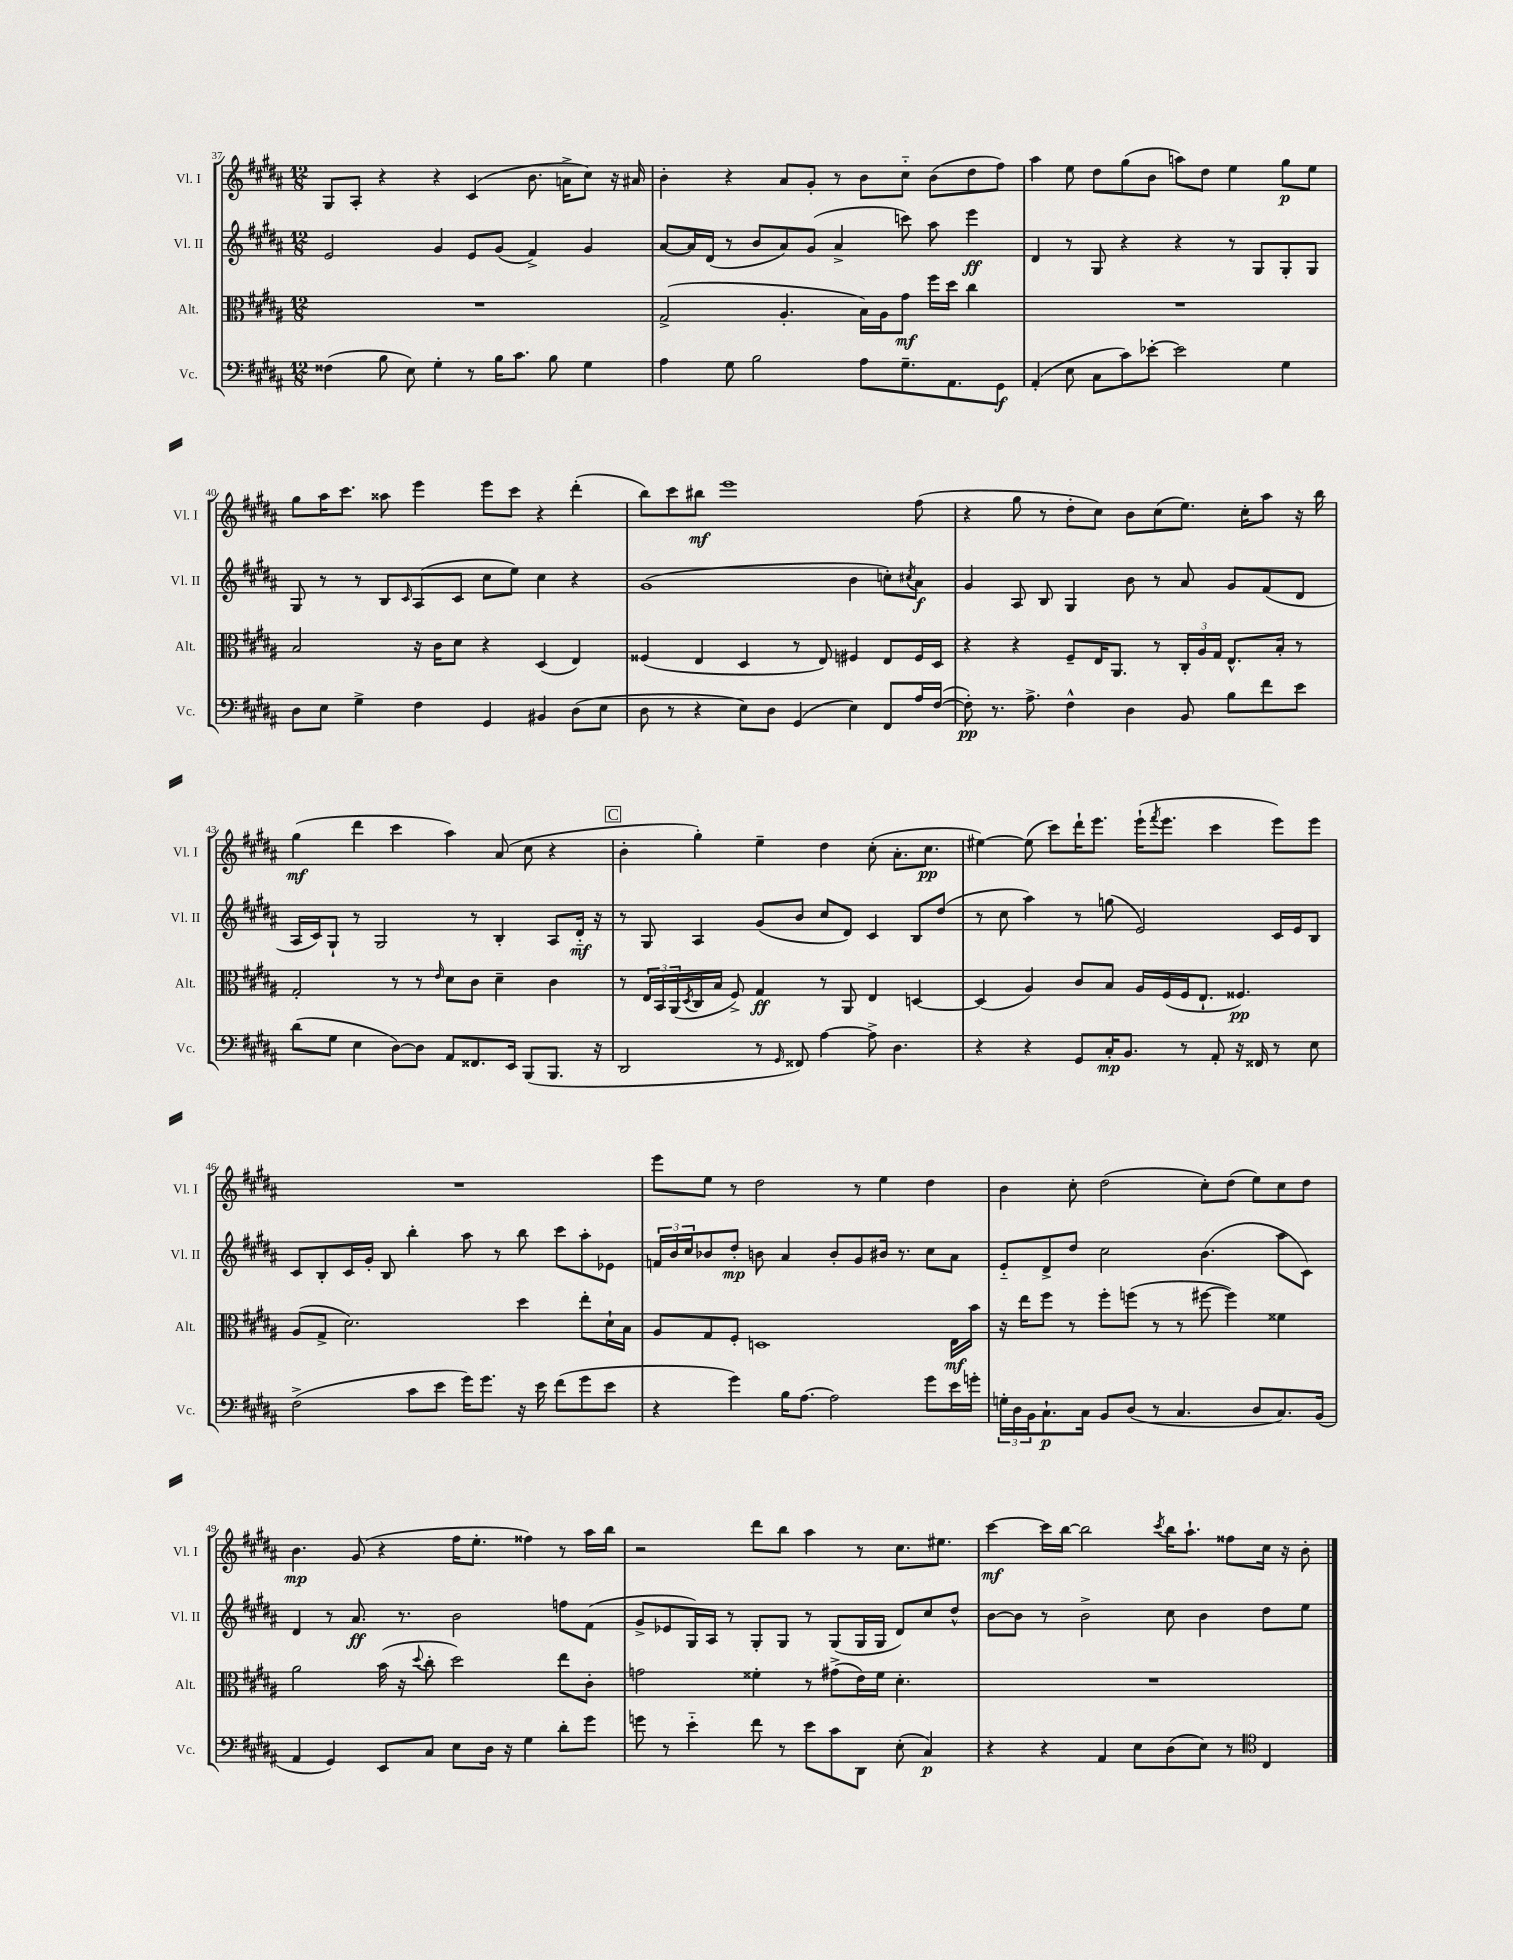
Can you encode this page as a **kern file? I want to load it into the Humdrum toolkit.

**kern	**dynam	**kern	**dynam	**kern	**dynam	**kern	**dynam
*part4	*part4	*part3	*part3	*part2	*part2	*part1	*part1
*staff4	*staff4	*staff3	*staff3	*staff2	*staff2	*staff1	*staff1
*I"Vc.	*	*I"Alt.	*	*I"Vl. II	*	*I"Vl. I	*
*I'Vc.	*	*I'Alt.	*	*I'Vl. II	*	*I'Vl. I	*
*clefF4	*	*clefC3	*	*clefG2	*	*clefG2	*
*k[f#c#g#d#a#]	*	*k[f#c#g#d#a#]	*	*k[f#c#g#d#a#]	*	*k[f#c#g#d#a#]	*
*M12/8	*	*M12/8	*	*M12/8	*	*M12/8	*
=37	=37	=37	=37	=37	=37	=37	=37
(4F##X\	.	1.r	.	2e/	.	8G#/L	.
.	.	.	.	.	.	8A#'/J	.
8B\	.	.	.	.	.	4r	.
8E\)	.	.	.	.	.	.	.
4G#'\	.	.	.	4g#/	.	4r	.
8r	.	.	.	8e/L	.	(4c#/	.
16B\KL	.	.	.	(8g#/J	.	.	.
8.c#\J	.	.	.	.	.	.	.
.	.	.	.	4f#^/)	.	8.b\	.
8B\	.	.	.	.	.	.	.
.	.	.	.	.	.	16an^\KL	.
4G#\	.	.	.	4g#/	.	8cc#\J)	.
.	.	.	.	.	.	16r	.
.	.	.	.	.	.	16a#X/	.
=38	=38	=38	=38	=38	=38	=38	=38
4A#\	.	(2G#^/	.	[8a#/L	.	4b'\	.
.	.	.	.	16a#/L]	.	.	.
.	.	.	.	(16d#/JJ	.	.	.
8G#\	.	.	.	8r	.	4r	.
2B\	.	.	.	8b/L	.	.	.
.	.	4.A#'/	.	8a#/)	.	8a#/L	.
.	.	.	.	(8g#/J	.	8g#'/J	.
.	.	.	.	4a#^/	.	8r	.
8A#\L	.	16B\LL)	.	.	.	8b\L	.
.	.	16A#\J	.	.	.	.	.
8.G#~\	.	8g#\J	mf	8cccn\)	.	8cc#\J	.
.	.	16ff#\LL	.	8aa#\	.	(8b\L	.
8.AA#\	.	16dd#\JJ	.	.	.	.	.
.	.	4cc#\	.	4eee\	ff	8dd#\	.
8GG#\J	f	.	.	.	.	8ff#\J)	.
=39	=39	=39	=39	=39	=39	=39	=39
(4AA#'/	.	1.r	.	4d#/	.	4aa#\	.
8E\	.	.	.	8r	.	8ee\	.
8C#\L	.	.	.	8G#/	.	8dd#\L	.
8c#\)	.	.	.	4r	.	(8gg#\	.
[8e-X'\J	.	.	.	.	.	8b\J	.
2e-\]	.	.	.	4r	.	8aan\L)	.
.	.	.	.	.	.	8dd#\J	.
.	.	.	.	8r	.	4ee\	.
.	.	.	.	8G#/L	.	.	.
4G#\	.	.	.	8G#'/	.	8gg#\L	p
.	.	.	.	8G#/J	.	8ee\J	.
!!LO:LB:g=z
=40	=40	=40	=40	=40	=40	=40	=40
8D#\L	.	2B/	.	8G#/	.	8gg#\L	.
8E\J	.	.	.	8r	.	16aa#\K	.
.	.	.	.	.	.	8.ccc#\J	.
4G#^\	.	.	.	8r	.	.	.
.	.	.	.	8B/L	.	8aa##X\	.
.	.	.	.	16qqc#/	.	.	.
4F#\	.	16r	.	(8A#/	.	4eee\	.
.	.	16c#\KL	.	.	.	.	.
.	.	8d#\J	.	8c#/J	.	.	.
4GG#/	.	4r	.	8cc#\L	.	8eee\L	.
.	.	.	.	8ee\J)	.	8ccc#\J	.
4BB#X/	.	(4D#/	.	4cc#\	.	4r	.
(8D#\L	.	4E/)	.	4r	.	(4ddd#'\	.
8E\J	.	.	.	.	.	.	.
=41	=41	=41	=41	=41	=41	=41	=41
8D#\	.	(4F##X/	.	(1g#	.	8bb\L)	.
8r	.	.	.	.	.	8ccc#\	.
4r	.	4E/	.	.	.	8bb#X\J	mf
.	.	.	.	.	.	1eee	.
8E\L)	.	4D#/	.	.	.	.	.
8D#\J	.	.	.	.	.	.	.
(4GG#/	.	8r	.	.	.	.	.
.	.	8E/)	.	.	.	.	.
4E\)	.	4F#X/	.	4b\	.	.	.
8FF#/L	.	8E/L	.	8ccn'\L)	.	.	.
.	.	.	.	8qcc#X/	.	.	.
16A#/L	.	16F#/L	.	8a#\J	f	(8ff#\	.
([16F#/JJ	.	16D#/JJ	.	.	.	.	.
=42	=42	=42	=42	=42	=42	=42	=42
8F#'\])	pp	4r	.	4g#/	.	4r	.
8.r	.	.	.	.	.	.	.
.	.	4r	.	8A#/	.	8gg#\	.
8.A#^\	.	.	.	.	.	.	.
.	.	.	.	8B/	.	8r	.
4F#^^\	.	8F#~/L	.	4G#/	.	8dd#'\L	.
.	.	16E/K	.	.	.	8cc#\J)	.
.	.	8.AA#/J	.	.	.	.	.
4D#\	.	.	.	8b\	.	8b\L	.
.	.	8r	.	8r	.	(8cc#\	.
8BB/	.	24C#'/LL	.	8a#/	.	8.ee\J)	.
.	.	24A#/	.	.	.	.	.
.	.	24G#/JJ	.	.	.	.	.
8B\L	.	8.E^^/L	.	8g#/L	.	.	.
.	.	.	.	.	.	16cc#'\KL	.
8f#\	.	.	.	(8f#/	.	8aa#\J	.
.	.	16B'/Jk	.	.	.	.	.
8e\J	.	8r	.	8d#/J	.	16r	.
.	.	.	.	.	.	16bb\	.
!!LO:LB:g=z
=43	=43	=43	=43	=43	=43	=43	=43
(8d#\L	.	2G#'/	.	16A#/LL	.	(4gg#\	mf
.	.	.	.	16c#/J)	.	.	.
8G#\J	.	.	.	8G#`/J	.	.	.
4E\	.	.	.	8r	.	4ddd#\	.
.	.	.	.	2G#/	.	.	.
[8D#\L)	.	8r	.	.	.	4ccc#\	.
8D#\J]	.	8r	.	.	.	.	.
.	.	16qqe/	.	.	.	.	.
8AA#/L	.	8d#\L	.	.	.	4aa#\)	.
8.FF##X/	.	8c#\J	.	8r	.	.	.
.	.	4d#~\	.	4B'/	.	(8a#/	.
16EE/Jk	.	.	.	.	.	.	.
(8BBB/L	.	.	.	.	.	8cc#\	.
8.BBB/J	.	4c#\	.	8A#/L	.	4r	.
.	.	.	.	16d#/Jk	mf	.	.
16r	.	.	.	16r	.	.	.
!!LO:REH:place=s1:t=C
=44	=44	=44	=44	=44	=44	=44	=44
2DD#/	.	8r	.	8r	.	4b'\	.
.	.	24E/LL	.	8G#/	.	.	.
.	.	24BB/	.	.	.	.	.
.	.	(24AA#/	.	.	.	.	.
.	.	8qD#/	.	.	.	.	.
.	.	16C#/	.	4A#/	.	4gg#'\)	.
.	.	16B/JJ	.	.	.	.	.
.	.	8F#^/)	.	.	.	.	.
8r	.	4G#/	ff	(8g#/L	.	4ee~\	.
16qqGG#/	.	.	.	.	.	.	.
8FF##X/)	.	.	.	8b/J	.	.	.
[4A#\	.	8r	.	8cc#/L	.	4dd#\	.
.	.	8AA#/	.	8d#/J)	.	.	.
8A#^\]	.	4E/	.	4c#/	.	(8cc#'\	.
4.D#\	.	.	.	.	.	8.a#'\L	.
.	.	[4Dn/	.	8B/L	.	.	.
.	.	.	.	.	.	8.cc#\J	pp
.	.	.	.	(8dd#/J	.	.	.
=45	=45	=45	=45	=45	=45	=45	=45
4r	.	(4D/]	.	8r	.	[4ee#X\)	.
.	.	.	.	8cc#\	.	.	.
4r	.	4A#/)	.	4aa#\)	.	(8ee#\]	.
.	.	.	.	.	.	8ccc#\L)	.
8GG#/L	.	8c#/L	.	8r	.	16ddd#`\K	.
.	.	.	.	.	.	8.eee\J	.
16C#'/K	mp	8B/J	.	(8ggn\	.	.	.
8.BB/J	.	.	.	.	.	.	.
.	.	16A#/LL	.	2e/)	.	(16eee`\KL	.
.	.	.	.	.	.	8qfff#/	.
.	.	(16F#/	.	.	.	8.eee\J	.
8r	.	16F#/J	.	.	.	.	.
.	.	8.E`/J	.	.	.	.	.
8AA#'/	.	.	.	.	.	4ccc#\	.
16r	.	4.F##X/)	pp	.	.	.	.
16FF##X/	.	.	.	.	.	.	.
8r	.	.	.	16c#/LL	.	8eee\L)	.
.	.	.	.	16e/J	.	.	.
8E\	.	.	.	8B/J	.	8eee\J	.
!!LO:LB:g=z
=46	=46	=46	=46	=46	=46	=46	=46
(2F#^\	.	(8A#/L	.	8c#/L	.	1.r	.
.	.	8G#^/J	.	8B'/	.	.	.
.	.	2.d#\)	.	16c#/L	.	.	.
.	.	.	.	16g#'/JJ	.	.	.
.	.	.	.	8B/	.	.	.
8c#\L	.	.	.	4bb'\	.	.	.
8e\J	.	.	.	.	.	.	.
16g#\KL)	.	.	.	8aa#\	.	.	.
8.g#\J	.	.	.	.	.	.	.
.	.	.	.	8r	.	.	.
16r	.	4dd#\	.	8bb\	.	.	.
16e\	.	.	.	.	.	.	.
(8f#\L	.	.	.	8ccc#\L	.	.	.
8g#\	.	8ee'\L	.	8aa#'\	.	.	.
8e\J	.	16d#`\L	.	8e-X\J	.	.	.
.	.	16B\JJ	.	.	.	.	.
=47	=47	=47	=47	=47	=47	=47	=47
4r	.	8A#/L	.	24fn/LL	.	8eee\L	.
.	.	.	.	24b/	.	.	.
.	.	.	.	24cc#/J	.	.	.
.	.	8G#/	.	8b-X/	.	8ee\J	.
4g#\)	.	8F#'/J	.	8dd#'/J	mp	8r	.
.	.	1Dn	.	8bn\	.	2dd#\	.
16B\KL	.	.	.	4a#/	.	.	.
[8.A#\J	.	.	.	.	.	.	.
2A#\]	.	.	.	8b'/L	.	.	.
.	.	.	.	8g#/	.	8r	.
.	.	.	.	16b#X/Jk	.	4ee\	.
.	.	.	.	8.r	.	.	.
8g#\L	.	.	.	8cc#\L	.	4dd#\	.
16e\L	.	16E\LL	mf	8a#\J	.	.	.
16gn'\JJ	.	16b\JJ	.	.	.	.	.
=48	=48	=48	=48	=48	=48	=48	=48
24Gn'\LL	.	16r	.	8e/L	.	4b\	.
24D#\	.	.	.	.	.	.	.
.	.	16ee\KL	.	.	.	.	.
24BB\J	.	.	.	.	.	.	.
8.C#`\	p	8ff#\J	.	8d#^/	.	.	.
.	.	8r	.	8dd#/J	.	8cc#'\	.
16C#\Jk	.	.	.	.	.	.	.
8BB/L	.	8ff#'\L	.	2cc#\	.	(2dd#\	.
(8D#/J	.	(8ffn\J	.	.	.	.	.
8r	.	8r	.	.	.	.	.
4.C#/	.	8r	.	.	.	.	.
.	.	[8ff#X\	.	(4.b\	.	8cc#'\L)	.
.	.	4ff#\])	.	.	.	(8dd#\J	.
8D#/L	.	.	.	.	.	8ee\L)	.
8.C#/)	.	4f##X\	.	8aa#\L	.	8cc#\	.
.	.	.	.	8c#\J)	.	8dd#\J	.
(16BB/Jk	.	.	.	.	.	.	.
!!LO:LB:g=z
=49	=49	=49	=49	=49	=49	=49	=49
4AA#/	.	2a#\	.	4d#/	.	4.b\	mp
4GG#/)	.	.	.	8r	.	.	.
.	.	.	.	8.a#/	ff	(8g#/	.
8EE/L	.	(16b\	.	.	.	4r	.
.	.	16r	.	8.r	.	.	.
.	.	8qqdd#/	.	.	.	.	.
8C#/J	.	8cc#'\	.	.	.	.	.
8E\L	.	2dd#\)	.	2b\	.	16ff#\KL	.
.	.	.	.	.	.	8.ee'\J	.
16D#\Jk	.	.	.	.	.	.	.
16r	.	.	.	.	.	.	.
4G#\	.	.	.	.	.	4ff##X\)	.
8d#'\L	.	8ee\L	.	8ffn\L	.	8r	.
8g#\J	.	8c#'\J	.	(8f#\J	.	16aa#\LL	.
.	.	.	.	.	.	16bb\JJ	.
=50	=50	=50	=50	=50	=50	=50	=50
8gn\	.	2gn\	.	8g#^/L	.	2r	.
8r	.	.	.	8e-X/	.	.	.
4e\	.	.	.	16G#/L)	.	.	.
.	.	.	.	16A#/JJ	.	.	.
.	.	.	.	8r	.	.	.
8f#\	.	4f##X'\	.	8G#'/L	.	8ddd#\L	.
8r	.	.	.	8G#/J	.	8bb\J	.
8e\L	.	8r	.	8r	.	4aa#\	.
8c#\	.	(8g#X^\L	.	(8G#/L	.	.	.
8DD#\J	.	16e\L)	.	16G#/L	.	8r	.
.	.	16f##\JJ	.	16G#/JJ	.	.	.
(8E'\	.	4.d#'\	.	8d#/L)	.	8.cc#\L	.
4C#/)	p	.	.	8cc#/	.	.	.
.	.	.	.	.	.	8.ee#X\J	.
.	.	.	.	8dd#^^/J	.	.	.
=51	=51	=51	=51	=51	=51	=51	=51
4r	.	1.r	.	[8b\L	.	[4ccc#\	mf
.	.	.	.	8b\J]	.	.	.
4r	.	.	.	8r	.	16ccc#\LL]	.
.	.	.	.	.	.	[16bb\JJ	.
.	.	.	.	2b^\	.	2bb\]	.
4AA#/	.	.	.	.	.	.	.
8E\L	.	.	.	.	.	.	.
.	.	.	.	.	.	8qccc#/	.
(8D#\	.	.	.	8cc#\	.	16bb\KL	.
.	.	.	.	.	.	8.aa#`\J	.
8E\J)	.	.	.	4b\	.	.	.
8r	.	.	.	.	.	8ff##X\L	.
*clefC4	*	*	*	*	*	*	*
4C#/	.	.	.	8dd#\L	.	16cc#\Jk	.
.	.	.	.	.	.	16r	.
.	.	.	.	8ee\J	.	8b'\	.
==	==	==	==	==	==	==	==
*-	*-	*-	*-	*-	*-	*-	*-
